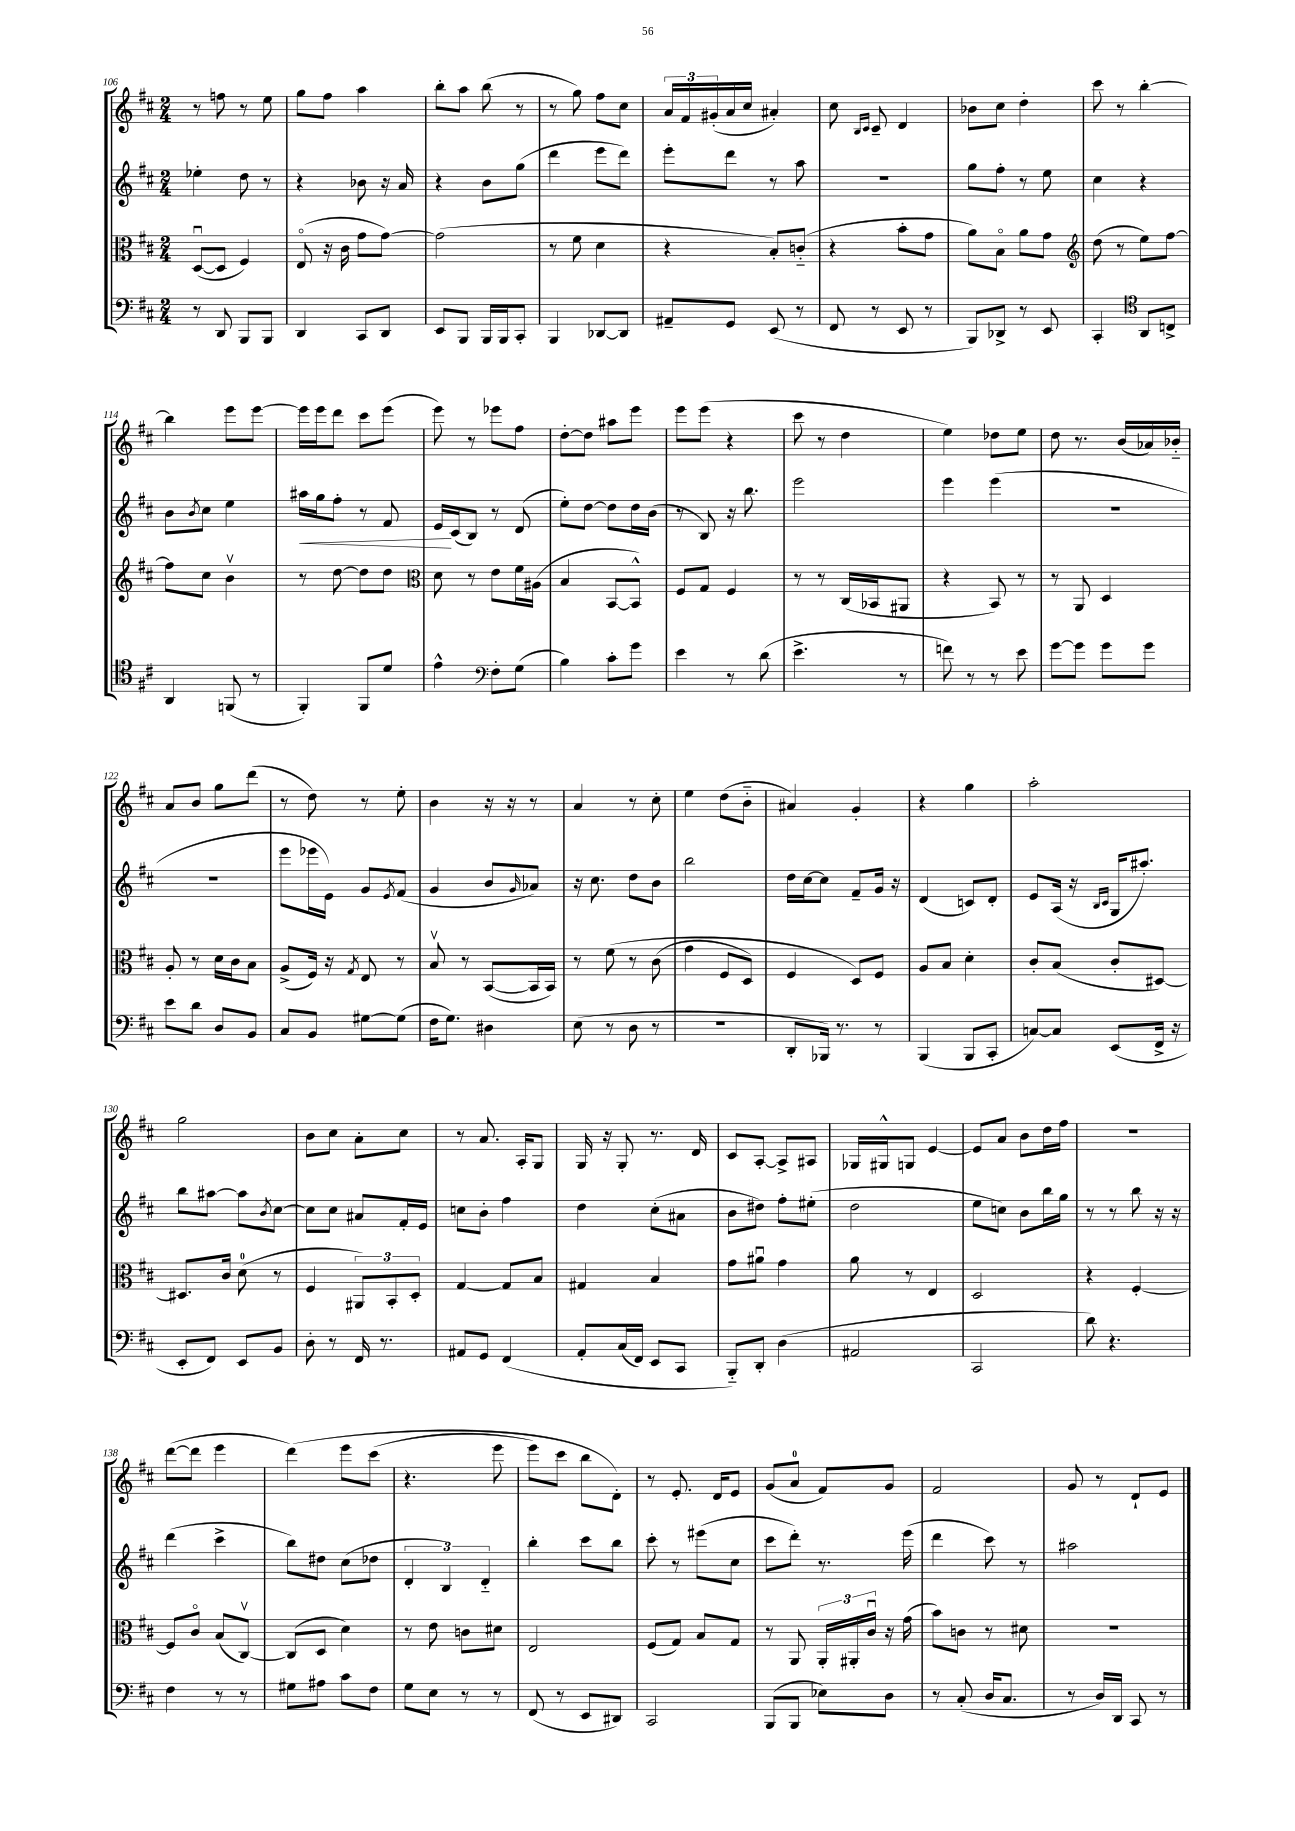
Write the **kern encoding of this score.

**kern	**kern	**kern	**kern
*staff4	*staff3	*staff2	*staff1
*clefF4	*clefC3	*clefG2	*clefG2
*k[f#c#]	*k[f#c#]	*k[f#c#]	*k[f#c#]
*M2/4	*M2/4	*M2/4	*M2/4
8r	([8Du	4ee-'	8r
8DD	8D]	.	8ff
8BBB	4F#)	8dd	8r
8BBB	.	8r	8ee
=	=	=	=
4DD	(8Eo	4r	8gg
.	16r	.	8ff#
.	16c#	.	.
8CC#	8g	8b-	4aa
8DD	[8g)	16r	.
.	.	16a	.
=	=	=	=
8EE	(2g]	4r	8bb'
8BBB	.	.	8aa
16BBB	.	8b	(8bb
16BBB	.	.	.
8CC#'	.	(8gg	8r
=	=	=	=
4BBB	8r	4ddd	8r
.	8f#	.	8gg)
[8DD-	4d	8eee	8ff#
8DD-]	.	8ddd)	8cc#
=	=	=	=
8AA#~	4r	8eee'	24a
.	.	.	24f#
.	.	.	(24g#'
8GG	.	8ddd	16a
.	.	.	16cc#
(8EE	8B')	8r	4a#')
8r	(8c'~	8aa	.
=	=	=	=
8FF#	4r	2r	8cc#
.	.	.	16qqB
.	.	.	16qqc#
8r	.	.	8c#~
8EE	8b'	.	4d
8r	8g	.	.
=	=	=	=
8BBB)	8a)	8gg	8b-
8DD-^	8Bo	8ff#'	8cc#
8r	8a	8r	4dd'
8EE	8g	8ee	.
=	=	=	=
*	*clefG2	*	*
4CC#'	(8dd	4cc#	8ccc#
.	8r	.	8r
*clefC4	*	*	*
8AA	8ee)	4r	[4bb'
8C^	[8ff#	.	.
=	=	=	=
4AA	8ff#]	8b	4bb]
.	.	8qb	.
.	8cc#	8cc#	.
(8FF	4bv	4ee	8eee
8r	.	.	[8eee
=	=	=	=
4FF#')	8r	16aa#	16eee]
.	.	16gg	16eee
.	[8dd	8ff#'	8ddd
8FF#	8dd]	8r	8ccc#
8d	8dd	8f#	(8eee
=	=	=	=
*	*clefC3	*	*
4e^^	8d	16e	8eee)
.	.	(16c#	.
.	8r	8B)	8r
*clefF4	*	*	*
8F#'	8e	8r	8eee-
(8G	16f#	(8d	8ff#
.	(16A#	.	.
=	=	=	=
4B)	4B	8ee')	[8dd'
.	.	[8dd	8dd]
8c#'	[8BB	8dd]	8aa#
8g	8BB^^])	16dd	8eee
.	.	(16b	.
=	=	=	=
4e	8F#	8r	8eee
.	8G	8B)	(8eee
8r	4F#	16r	4r
.	.	8.bb	.
(8d	.	.	.
=	=	=	=
4.e^	8r	2eee	8ccc#
.	8r	.	8r
.	(16C#	.	4dd
.	16BB-	.	.
8r	8AA#	.	.
=	=	=	=
8f)	4r	4eee	4ee)
8r	.	.	.
8r	8BB)	(4eee	8dd-
8e	8r	.	8ee
=	=	=	=
[8g	8r	2r	8dd
8g]	8AA	.	8.r
8g	4D	.	.
.	.	.	(16b
8g	.	.	16a-)
.	.	.	16b-'~
=	=	=	=
8e	8A'	2r	8a
8d	8r	.	8b
8D	16d	.	8gg
.	16c#	.	.
8BB	8B	.	(8ddd
=	=	=	=
8C#	(8A^	8eee	8r
8BB	16F#)	16eee-	8dd)
.	16r	16e)	.
.	8qG	.	.
[8G#	8E	8g	8r
.	.	8qe	.
(8G#]	8r	(8f#	8ee'
=	=	=	=
16F#	8Bv	4g	4b
8.G)	.	.	.
.	8r	.	.
4D#	([8BB	8b	16r
.	.	.	16r
.	.	16qqg	.
.	16BB]	8a-)	8r
.	16BB)	.	.
=	=	=	=
(8E	8r	16r	4a
.	.	8.cc#	.
8r	&(8f#	.	.
8D	8r	8dd	8r
8r	(8c#	8b	8cc#'
=	=	=	=
2r	4g	2bb	4ee
.	8F#	.	(8dd
.	8D)	.	8b'~
=	=	=	=
8DD'	4F#	16dd	4a#)
.	.	[16cc#	.
16BBB-)	.	8cc#]	.
8.r	.	.	.
.	8D&)	8f#~	4g'
8r	8F#	16g	.
.	.	16r	.
=	=	=	=
(4BBB	8A	(4d	4r
.	8B	.	.
8BBB	4d'	8c)	4gg
8CC#'	.	8d'	.
=	=	=	=
[8C)	8c#'	8e	2aa'
8C]	(8B	(16A	.
.	.	16r	.
.	.	16qqB	.
.	.	16qqc#	.
(8EE	8c#'	16G	.
.	.	8.aa#')	.
16FF#^	[8D#)	.	.
16r	.	.	.
=	=	=	=
8EE'	8.D#]	8bb	2gg
8FF#)	.	[8aa#	.
.	16c#	.	.
8EE	(8d	8aa#]	.
.	.	8qb	.
8BB	8r	[8cc#	.
=	=	=	=
8D'	4F#	8cc#]	8b
8r	.	8cc#	8cc#
16FF#	12AA#)	8a#	8a'
8.r	.	.	.
.	12BB'	.	.
.	.	16f#'	8cc#
.	12D'	.	.
.	.	16e	.
=	=	=	=
8AA#	[4G	8cc	8r
8GG	.	8b'	8.a
&(4FF#	8G]	4ff#	.
.	.	.	16A'
.	8B	.	8G
=	=	=	=
8AA'	4G#	4dd	16G
.	.	.	16r
(16C#	.	.	8G'
16FF#)	.	.	.
8EE	4B	(8cc#'	8.r
8CC#	.	8a#	.
.	.	.	16d
=	=	=	=
8BBB'~&)	8g	8b	8c#
8DD'	8a#u	8dd#)	[8A'
(4D	4g	8ff#'	8A^]
.	.	(8ee#'	8A#
=	=	=	=
2AA#	8a	2dd	16G-
.	.	.	16G#^^
.	8r	.	8G
.	4E	.	[4e
=	=	=	=
2CC#	2D	8ee	8e]
.	.	8cc)	8a
.	.	8b	8b
.	.	16bb	16dd
.	.	16gg	16ff#
=	=	=	=
8d)	4r	8r	2r
4.r	.	8r	.
.	[4F#'	8bb	.
.	.	16r	.
.	.	16r	.
=	=	=	=
4F#	8F#]	(4ddd	([8ddd
.	8c#o	.	8ddd]
8r	(8B	4ccc#^	4eee
8r	[8C#v)	.	.
=	=	=	=
8G#	(8C#]	8bb)	&(4ddd)
8A#	8D	8dd#	.
8c#	4d)	(8cc#	8eee
8F#	.	8dd-	(8ccc#
=	=	=	=
8G	8r	6d'	4.r
8E	8e	.	.
.	.	6B)	.
8r	8c	.	.
.	.	6d'~	.
8r	8d#	.	8eee
=	=	=	=
(8FF#	2E	4bb'	8eee)
8r	.	.	8ccc#
8EE	.	8ccc#	8bb
8DD#)	.	8bb	8d'&)
=	=	=	=
2CC#	(8F#	8ccc#'	8r
.	8G)	8r	8.e'
.	8B	(8eee#	.
.	.	.	16d
.	8G	8cc#	8e
=	=	=	=
(8BBB	8r	8ccc#	(8g
8BBB	8AA	8ddd')	8a
8E-)	24AA'	8.r	8f#)
.	24AA#'	.	.
.	24c#u	.	.
8D	16r	.	8g
.	(16g	(16eee	.
=	=	=	=
8r	8b)	4ddd	2f#
(8C#'	8c	.	.
16D	8r	8ccc#)	.
8.C#	.	.	.
.	8d#	8r	.
=	=	=	=
8r	2r	2aa#	8g
16D)	.	.	8r
16DD	.	.	.
8CC#	.	.	8d`
8r	.	.	8e
==	==	==	==
*-	*-	*-	*-
